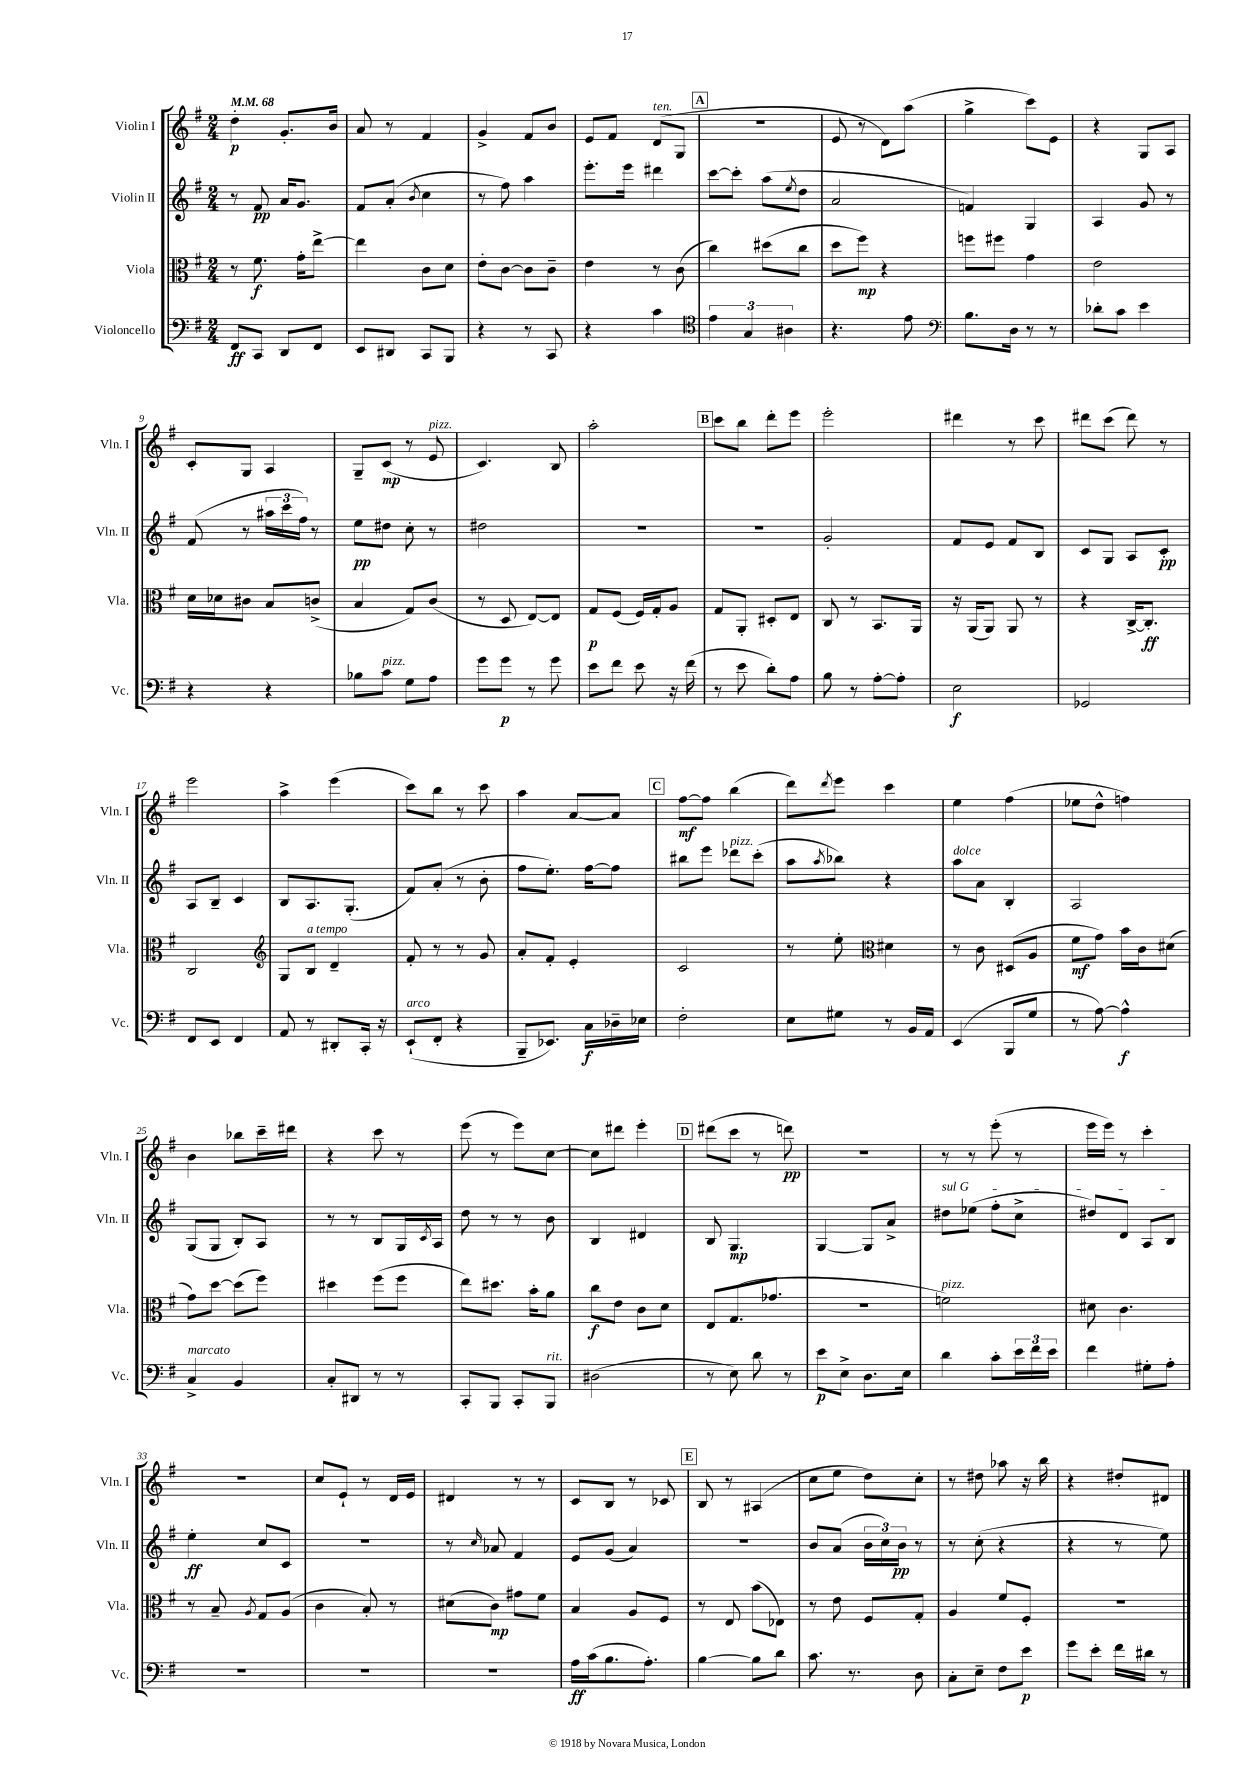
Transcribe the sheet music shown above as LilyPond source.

<<
\new StaffGroup <<
\new Staff = "s0" \with { instrumentName = "Violin I" shortInstrumentName = "Vln. I" } {
    \clef treble \key g \major \numericTimeSignature \time 2/4 \tempo 4 = 68
    d''4-.\p g'8.-. b'16 |
    a'8 r8 fis'4 |
    g'4-> fis'8 b'8 |
    e'8 fis'8 d'8^\markup { \italic "ten." }( g8 |
    \mark \markup { \box "A" } r2 |
    e'8 r8 d'8) a''8( |
    g''4-> c'''8) e'8 |
    r4 g8 a8 |
    c'8-. g8 a4 |
    g8-- c'8\mp( r8 e'8^\markup { \italic "pizz." } |
    c'4.) b8 |
    a''2-. |
    \mark \markup { \box "B" } c'''8 b''8 d'''8-. e'''8 |
    e'''2-. |
    dis'''4 r8 c'''8 |
    dis'''8 c'''8( dis'''8) r8 |
    e'''2 |
    a''4-> e'''4( |
    c'''8) b''8 r8 c'''8 |
    a''4 a'8~ a'8 |
    \mark \markup { \box "C" } fis''8~\mf fis''8 b''4( |
    d'''8) \acciaccatura { d'''8 } e'''8 c'''4 |
    e''4 fis''4( |
    ees''8 d''8-^ f''4) |
    b'4 bes''8 c'''16-- dis'''16 |
    r4 c'''8 r8 |
    e'''8( r8 e'''8) c''8~ |
    c''8 dis'''8 e'''4-. |
    \mark \markup { \box "D" } dis'''8( c'''8 r8 d'''8\pp) |
    r2 |
    r8 r8 e'''8-.( r8 |
    e'''16 e'''16) r8 c'''4-. |
    R2 |
    c''8 e'8-! r8 d'16 e'16 |
    dis'4 r8 r8 |
    c'8 b8 r8 ces'8 |
    \mark \markup { \box "E" } b8 r8 ais4( |
    c''8 e''8 d''8) c''8-. |
    r8 dis''8 aes''8 r16 b''16 |
    r4 dis''8-. dis'8 \bar "|." |
}
\new Staff = "s1" \with { instrumentName = "Violin II" shortInstrumentName = "Vln. II" } {
    \clef treble \key g \major \numericTimeSignature \time 2/4
    r8 fis'8\pp a'16 g'8. |
    fis'8 a'8-.( \acciaccatura { b'8 } c''4 |
    r8 fis''8) a''4 |
    e'''8.-. e'''16 dis'''4 |
    \mark \markup { \box "A" } c'''8~ c'''8-. a''8( \acciaccatura { e''8 } d''8 |
    a'2 |
    f'4) g4 |
    a4 g'8 r8 |
    fis'8( r8 \tuplet 3/2 { ais''16 c'''16 fis''16) } r8 |
    e''8\pp dis''8 c''8-. r8 |
    dis''2 |
    R2 |
    \mark \markup { \box "B" } R2 |
    g'2-. |
    fis'8 e'8 fis'8 b8 |
    c'8 g8 a8 c'8-.\pp |
    a8 b8-- c'4 |
    b8 a8. g8.-.( |
    fis'8) a'8-.( r8 b'8-. |
    fis''8 e''8.-.) fis''16~ fis''8 |
    \mark \markup { \box "C" } bis''8 e'''8 des'''8^\markup { \italic "pizz." } c'''8-.( |
    a''8 \acciaccatura { a''8 } bes''8) r4 |
    a''8^\markup { \italic "dolce" } a'8 b4-. |
    a2 |
    g8( g8 b8-.) a8 |
    r8 r8 b8 g16 \acciaccatura { c'8 } a16 |
    d''8 r8 r8 b'8 |
    b4 dis'4 |
    \mark \markup { \box "D" } b8 g4.\mp |
    g4~ g8 a'8-> |
    \once \override TextSpanner.bound-details.left.text = \markup { \italic "sul G" } dis''8\startTextSpan ees''8( fis''8-. c''8-> |
    dis''8) d'8 a8 b8\stopTextSpan |
    e''4-.\ff c''8 c'8 |
    R2 |
    r8 \grace { c''16 } aes'8 fis'4 |
    e'8 g'8( a'4) |
    \mark \markup { \box "E" } R2 |
    b'8 a'8( \tuplet 3/2 { b'16 c''16) b'16\pp } r8 |
    r8 c''8-.( r4 |
    r4 r8 e''8) \bar "|." |
}
\new Staff = "s2" \with { instrumentName = "Viola" shortInstrumentName = "Vla." } {
    \clef alto \key g \major \numericTimeSignature \time 2/4
    r8 fis'8.\f g'16-. e''8~-> |
    e''4 c'8 d'8 |
    e'8-. c'8~ c'8 c'8-- |
    e'4 r8 c'8( |
    \mark \markup { \box "A" } c''4) dis''8( c''8 |
    d''8 fis''8\mp) r4 |
    f''8 fis''8 g'4 |
    e'2 |
    d'16 des'16 cis'8 b8 c'8->( |
    b4 g8) c'8( |
    r8 d8 e8~) e8 |
    g8\p fis8( fis16) g16-. a8 |
    \mark \markup { \box "B" } g8 a,8-. dis8-. e8 |
    c8 r8 b,8. a,16 |
    r16 a,16( a,8) a,8 r8 |
    r4 c16~-> c8.-.\ff |
    c2 |
    \clef treble g8 b8^\markup { \italic "a tempo" } d'4-- |
    fis'8-. r8 r8 g'8 |
    a'8-. fis'8-. e'4-. |
    \mark \markup { \box "C" } c'2 |
    r8 e''8-. \clef alto dis'4 |
    r8 c'8 dis8( a8 |
    fis'8\mf g'8) b'16 c'16 dis'8( |
    g'8) d''8~ d''8( fis''8) |
    dis''4 fis''8( fis''8 |
    e''8) dis''8. b'16-. a'8 |
    c''8\f e'8 c'8 d'8 |
    \mark \markup { \box "D" } e8 g8.( ges'8. |
    R2 |
    f'2^\markup { \italic "pizz." }) |
    dis'8 c'4. |
    r8 b8-- \acciaccatura { a8 } g8 a8( |
    c'4 b8-.) r8 |
    dis'8( c'8\mp) gis'8 fis'8 |
    b4 a8 fis8 |
    \mark \markup { \box "E" } r8 e8 b'8( ees8) |
    r8 e'8 fis8 g8-. |
    a4 fis'8 fis8-. |
    r2 \bar "|." |
}
\new Staff = "s3" \with { instrumentName = "Violoncello" shortInstrumentName = "Vc." } {
    \clef bass \key g \major \numericTimeSignature \time 2/4
    fis,8\ff c,8 d,8 fis,8 |
    e,8 dis,8 c,8 b,,8 |
    r4 r8 c,8 |
    r4 c'4 |
    \mark \markup { \box "A" } \clef tenor \tuplet 3/2 { e'4 g4 ais4 } |
    r4. e'8 |
    \clef bass b8. d16 r8 r8 |
    des'8-. c'8 e'4 |
    r4 r4 |
    bes8 c'8^\markup { \italic "pizz." } g8 a8 |
    g'8 g'8\p r8 g'8 |
    e'8 fis'8 e'8 r16 fis'16( |
    \mark \markup { \box "B" } r8 e'8 d'8-.) a8 |
    b8 r8 a8~-. a8-. |
    e2\f |
    ges,2 |
    fis,8 e,8 fis,4 |
    a,8 r8 dis,8-. c,16-. r16 |
    e,8-!^\markup { \italic "arco" }( fis,8-. r4 |
    b,,8-- ees,8.) c16\f des16-- ees16 |
    \mark \markup { \box "C" } fis2-. |
    e8 gis8 r8 b,16 a,16 |
    e,4( b,,8 g8 |
    r8 a8~) a4-^\f |
    c4->^\markup { \italic "marcato" } b,4 |
    c8-. dis,8 r8 r8 |
    c,8-. b,,8 c,8-. b,,8^\markup { \italic "rit." } |
    dis2( |
    \mark \markup { \box "D" } r8 e8) d'8 r8 |
    e'8\p e8-> d8. e16 |
    d'4 c'8-. \tuplet 3/2 { e'16 fis'16 e'16 } |
    fis'4 gis8-. a8-. |
    R2 |
    R2 |
    R2 |
    a16\ff c'16( b8. a8.-.) |
    \mark \markup { \box "E" } b4~ b8 d'8 |
    c'8. r8. d8 |
    c8-. e8-- fis8 e'8\p |
    g'8 e'8-. fis'16 dis'16 r8 \bar "|." |
}
>>
>>
